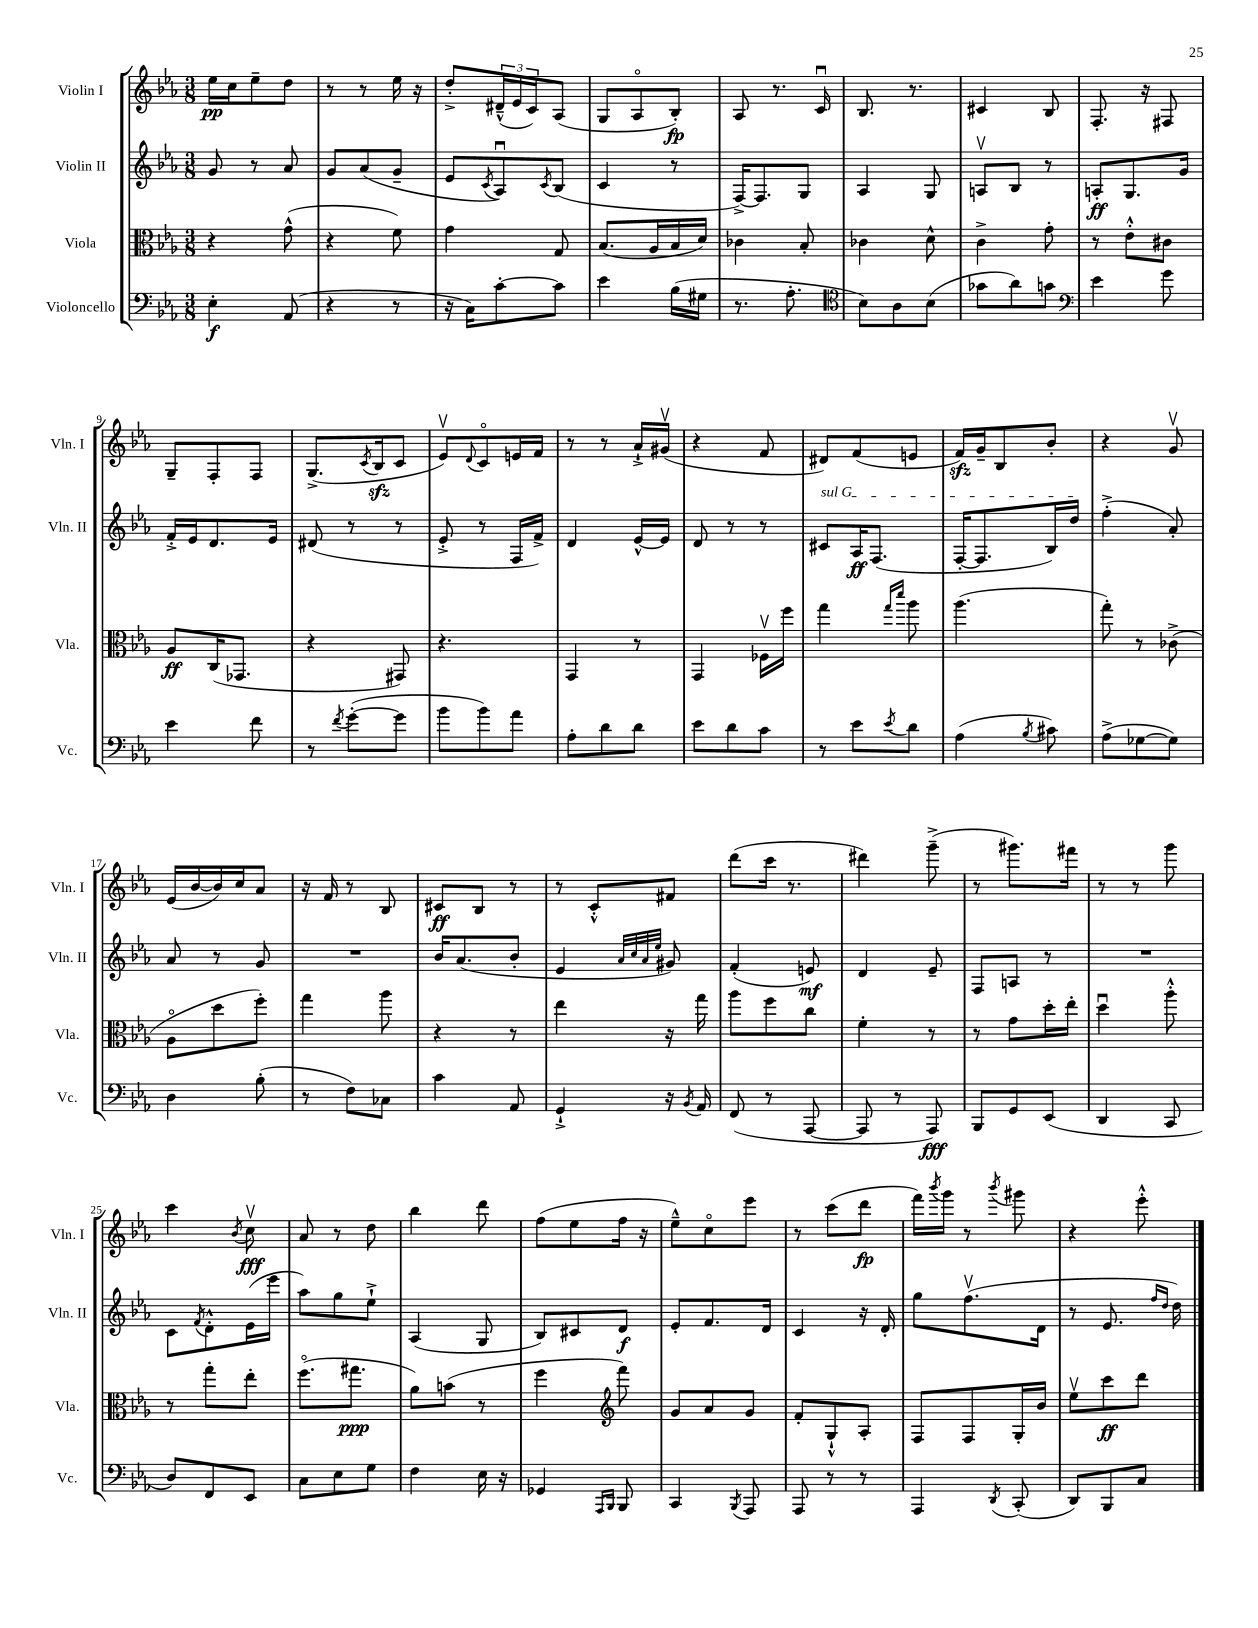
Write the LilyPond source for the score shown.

<<
\new StaffGroup <<
\new Staff = "s0" \with { instrumentName = "Violin I" shortInstrumentName = "Vln. I" } {
    \clef treble \key ees \major \numericTimeSignature \time 3/8
    ees''16\pp c''16 ees''8-- d''8 |
    r8 r8 ees''16 r16 |
    d''8-.-> \tuplet 3/2 { dis'16---^( ees'16 c'16) } aes8( |
    g8 aes8\flageolet bes8-.\fp) |
    aes8 r8. c'16\downbow |
    bes8. r8. |
    cis'4 bes8 |
    f8.-. r16 fis8 |
    g8-- f8-. f8 |
    g8.->( \acciaccatura { c'8 } bes16\sfz c'8 |
    ees'8\upbow) \appoggiatura { d'8 } c'8\flageolet e'16 f'16 |
    r8 r8 aes'16-!-> gis'16\upbow( |
    r4 f'8 |
    dis'8) f'8( e'8 |
    f'16\sfz) g'16-- bes8 bes'8-. |
    r4 g'8\upbow |
    ees'16( bes'16~ bes'16) c''16 aes'8 |
    r16 f'16 r8 bes8 |
    cis'8\ff bes8 r8 |
    r8 c'8-.-^ fis'8 |
    d'''8( c'''16 r8. |
    dis'''4) g'''8--->( |
    r8 gis'''8.) fis'''16 |
    r8 r8 g'''8 |
    c'''4 \acciaccatura { bes'8 } c''8\upbow\fff |
    aes'8 r8 d''8 |
    bes''4 d'''8 |
    f''8( ees''8 f''16 r16 |
    ees''8---^) c''8\flageolet ees'''8 |
    r8 c'''8( d'''8\fp |
    f'''16) \acciaccatura { bes'''8 } g'''16 r8 \acciaccatura { bes'''8 } gis'''8 |
    r4 ees'''8-.-^ \bar "|." |
}
\new Staff = "s1" \with { instrumentName = "Violin II" shortInstrumentName = "Vln. II" } {
    \clef treble \key ees \major \numericTimeSignature \time 3/8
    g'8 r8 aes'8 |
    g'8 aes'8( g'8-- |
    ees'8 \acciaccatura { c'8 } aes8\downbow) \acciaccatura { c'8 } bes8( |
    c'4 r8 |
    f16~->) f8. g8 |
    aes4 g8 |
    a8\upbow bes8 r8 |
    a8-.\ff g8. g'16 |
    f'16-.-> ees'16 d'8. ees'16 |
    dis'8( r8 r8 |
    ees'8-.-> r8 f16 f'16->) |
    d'4 ees'16~-^ ees'16 |
    d'8 r8 r8 |
    \once \override TextSpanner.bound-details.left.text = \markup { \italic "sul G" } cis'8\startTextSpan aes16\ff f8.( |
    f16~-. f8. bes16) d''16\stopTextSpan |
    f''4-.->( aes'8-.) |
    aes'8 r8 g'8 |
    R4. |
    bes'16 aes'8.( bes'8-. |
    ees'4 \grace { aes'32 c''32 aes'32 ees''32 } gis'8) |
    f'4-.( e'8\mf) |
    d'4 ees'8-- |
    f8 a8 r8 |
    R4. |
    c'8 \acciaccatura { f'8 } d'8-.-^ ees'16( ees'''16 |
    aes''8) g''8 ees''8-!-> |
    aes4( g8 |
    bes8) cis'8 d'8\f |
    ees'8-. f'8. d'16 |
    c'4 r16 d'16-. |
    g''8 f''8.\upbow( d'16 |
    r8 ees'8. \grace { f''16 d''16 } d''16) \bar "|." |
}
\new Staff = "s2" \with { instrumentName = "Viola" shortInstrumentName = "Vla." } {
    \clef alto \key ees \major \numericTimeSignature \time 3/8
    r4 g'8-^( |
    r4 f'8) |
    g'4 g8 |
    bes8.( aes16 bes16 d'16) |
    ces'4 bes8-. |
    ces'4 d'8-^ |
    c'4-> g'8-. |
    r8 ees'8-.-^ cis'8 |
    aes8\ff c16( ges,8. |
    r4 gis,8) |
    r4. |
    g,4 r8 |
    g,4 fes16\upbow f''16 |
    g''4 \grace { g''16 d'''16 } aes''8 |
    aes''4.( |
    g''8-.) r8 ces'8->( |
    aes8\flageolet d''8 f''8-.) |
    g''4 aes''8 |
    r4 r8 |
    ees''4 r16 g''16 |
    aes''8 f''8 c''8 |
    f'4-. r8 |
    r8 g'8 d''16-. ees''16-. |
    d''4\downbow aes''8-.-^ |
    r8 g''8-. ees''8-. |
    f''8.\flageolet( gis''8.\ppp |
    aes'8) b'8( r8 |
    f''4 \clef treble f'''8) |
    g'8 aes'8 g'8 |
    f'8-. g8-!-^ aes8-. |
    f8 f8 g16-. bes'16 |
    ees''8\upbow c'''8\ff d'''8 \bar "|." |
}
\new Staff = "s3" \with { instrumentName = "Violoncello" shortInstrumentName = "Vc." } {
    \clef bass \key ees \major \numericTimeSignature \time 3/8
    ees4-.\f aes,8( |
    r4 r8 |
    r16 c16) c'8~-. c'8 |
    ees'4 bes16( gis16 |
    r8. aes8.-. |
    \clef tenor bes8) aes8 bes8( |
    ges'8 aes'8) g'8 |
    \clef bass ees'4 g'8 |
    ees'4 f'8 |
    r8 \acciaccatura { f'8 } g'8~-.( g'8 |
    bes'8 bes'8) aes'8 |
    aes8-. d'8 d'8 |
    ees'8 d'8 c'8 |
    r8 ees'8 \acciaccatura { ees'8 } d'8 |
    aes4( \acciaccatura { bes8 } cis'8) |
    aes8->( ges8~ ges8) |
    d4 bes8-.( |
    r8 f8) ces8 |
    c'4 aes,8 |
    g,4-!-> r16 \acciaccatura { bes,8 } aes,16 |
    f,8( r8 aes,,8~ |
    aes,,8 r8 aes,,8\fff) |
    bes,,8 g,8 ees,8( |
    d,4 c,8 |
    d8) f,8 ees,8 |
    c8 ees8 g8 |
    f4 ees16 r16 |
    ges,4 \grace { aes,,16 bes,,16 } bes,,8 |
    c,4 \acciaccatura { bes,,8 } aes,,8 |
    aes,,8 r8 r8 |
    aes,,4 \acciaccatura { d,8 } c,8-.( |
    d,8) bes,,8 c8 \bar "|." |
}
>>
>>
